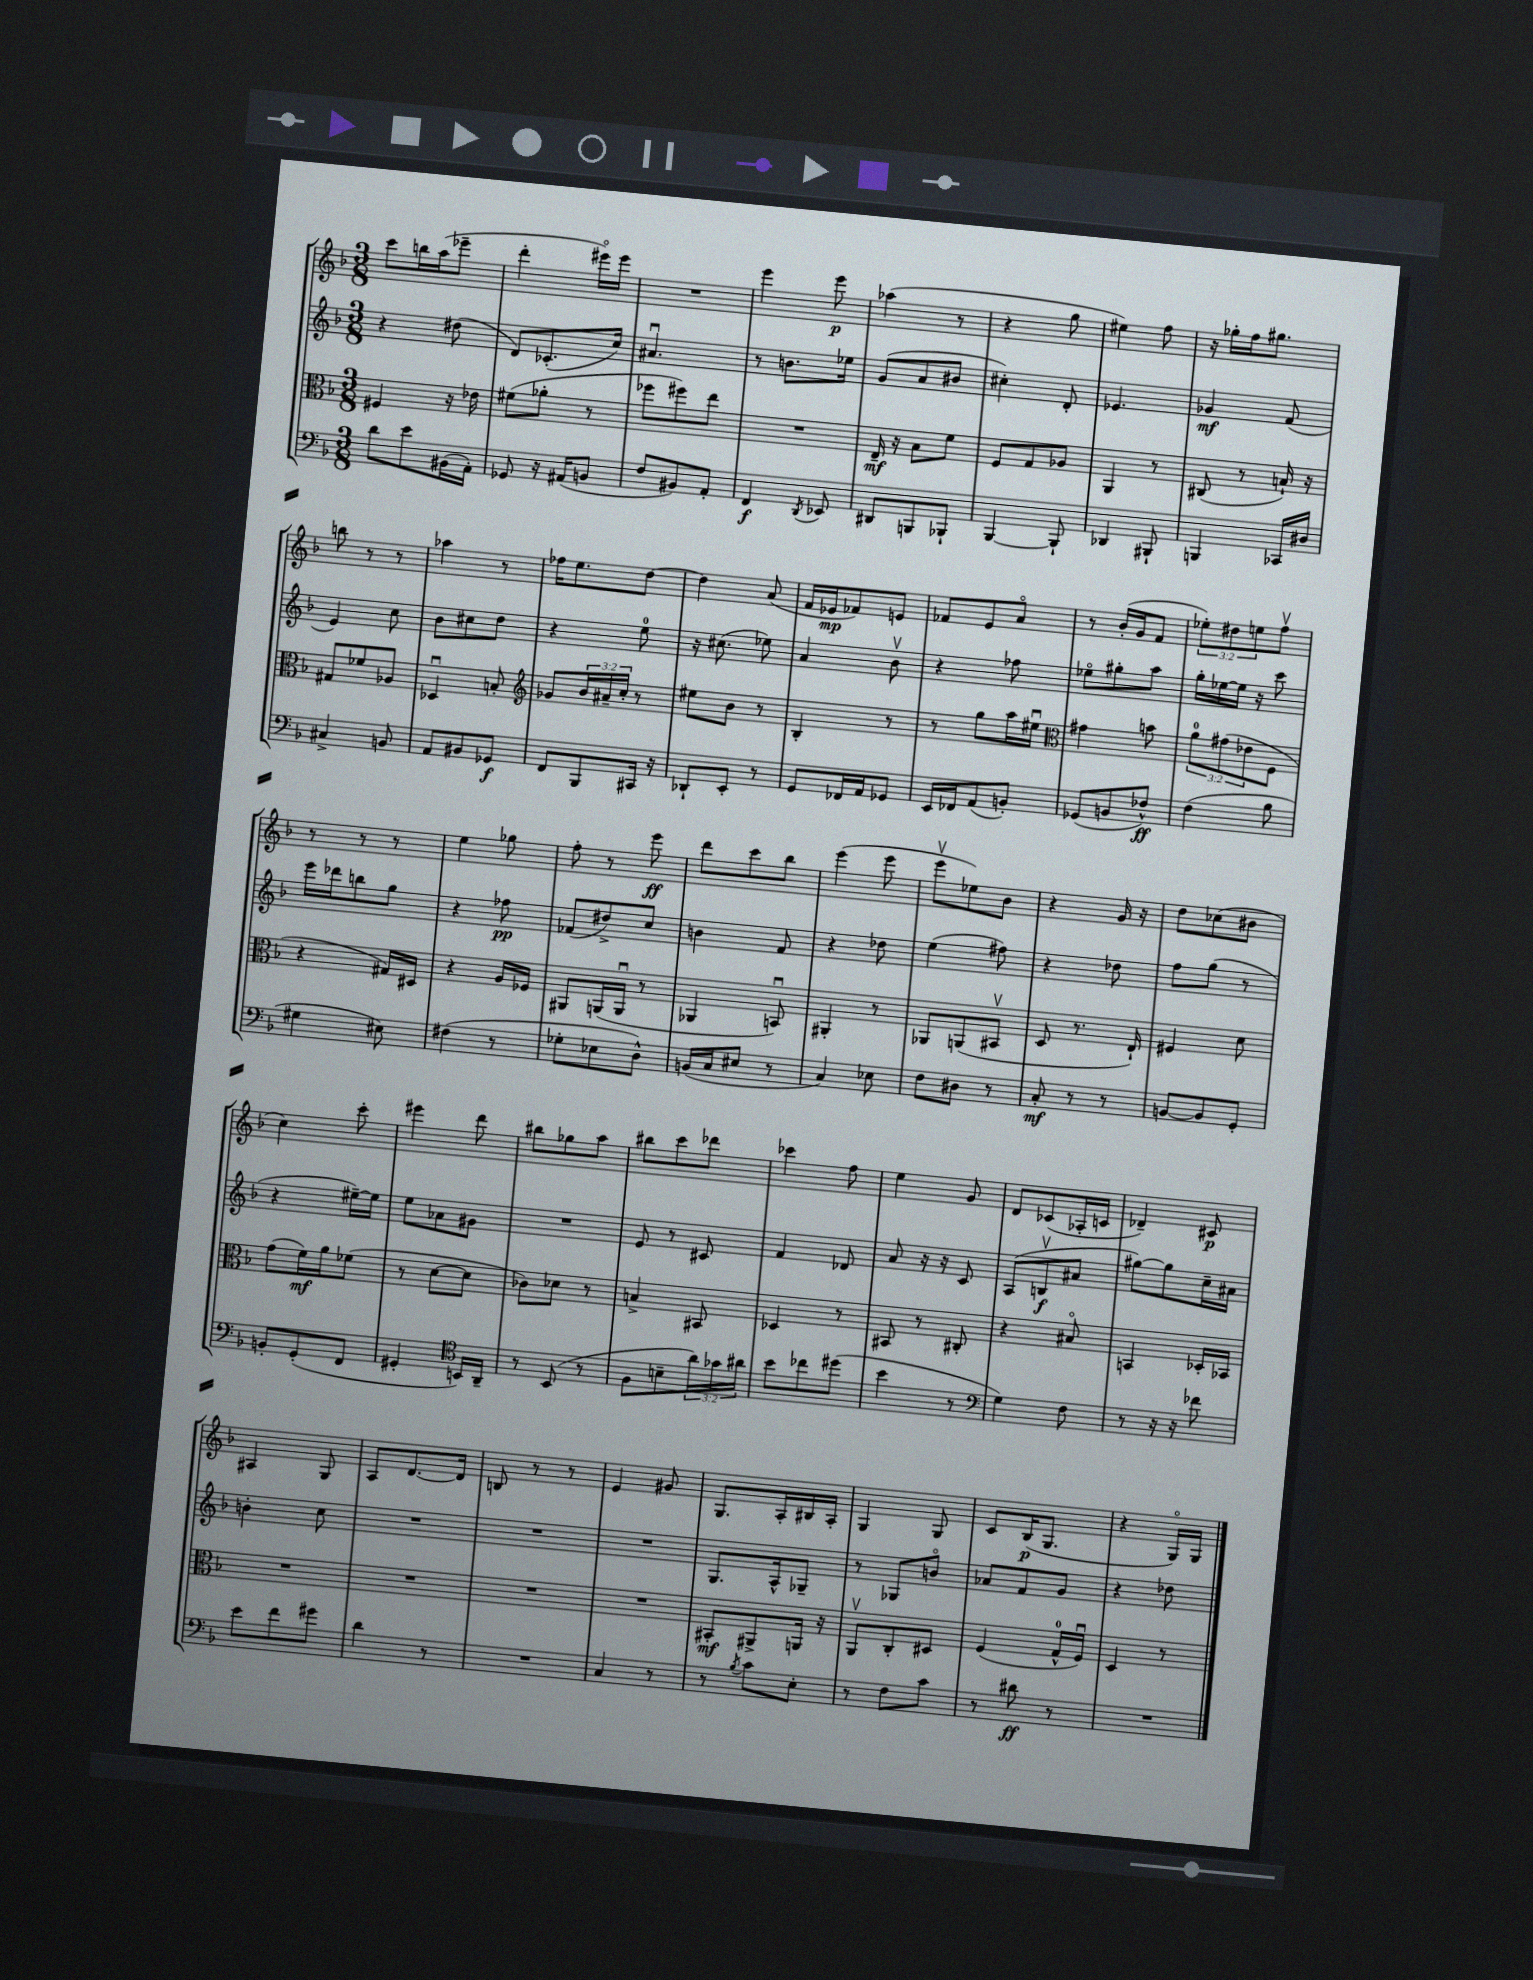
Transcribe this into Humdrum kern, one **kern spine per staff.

**kern	**kern	**kern	**kern
*staff4	*staff3	*staff2	*staff1
*clefF4	*clefC3	*clefG2	*clefG2
*k[b-]	*k[b-]	*k[b-]	*k[b-]
*M3/8	*M3/8	*M3/8	*M3/8
8d	4F#	4r	8ccc
8e	.	.	16bb
.	.	.	(16aa
(16BB#	16r	(8dd#	8eee-~
16AA')	16e-	.	.
=	=	=	=
8GG-	(8f#	8d)	4ddd'
16r	8a-'	(8.c-'	.
(16AA#	.	.	.
8BB	8r	.	16eee#o)
.	.	16cc)	16eee#
=	=	=	=
8F	8ff-	4.a#u	4.r
8BB#)	8ff#)	.	.
8AA'	8ee	.	.
=	=	=	=
4FF	4.r	8r	4eee
.	.	8.b	.
8qDD	.	.	.
8EE-	.	.	8eee
.	.	16ee-	.
=	=	=	=
8DD#	16E~	(8g	(4aa-
.	16r	.	.
8BBB	8B-	8a	.
8BBB-`	8f	8b#	8r
=	=	=	=
[4BBB-	8F	4cc#')	4r
.	8G	.	.
8BBB-`]	8A-	8d'	8gg
=	=	=	=
4DD-	4AA	4.e-	4ee#)
8BBB#`	8r	.	8ff
=	=	=	=
4BBB	(8C#	4g-	16r
.	.	.	16gg-'
.	8r	.	16ff
.	.	.	8.gg#
16CC-	16B`)	(8f	.
16D#	16r	.	.
=	=	=	=
4C#^	8G#	4e)	8bb
.	8f-	.	8r
8BB	8A-	8cc	8r
=	=	=	=
8AA	4D-u	8b-	4aa-
8BB#	.	8cc#	.
8GG-	8B'	8dd	8r
=	=	=	=
*	*clefG2	*	*
8FF	8g-	4r	16ff-
.	.	.	8.ee
8BBB-	24b-	.	.
.	24a#~	.	.
.	24cc'	.	.
16CC#	8r	8ee	[8dd
16r	.	.	.
=	=	=	=
8DD-`	8ee#	16r	4dd]
.	.	(8.cc#	.
8EE'	8b-	.	.
8r	8r	8ee-)	(8a
=	=	=	=
8GG	4B-'	4a	16f
.	.	.	16e-
16FF-	.	.	8f-)
16AA	.	.	.
8GG-	8r	8b-v	8e
=	=	=	=
16EE	8r	4r	8f-
16FF-	.	.	.
(8AA	8gg	.	8e
8BB')	16aa	8ff-	8ao
.	16ee#u	.	.
=	=	=	=
*	*clefC3	*	*
(8GG-	4g#	8ee-o	8r
8BB	.	8gg#'	(16b-'
.	.	.	16g
8F-^^)	8b	8aa	8f
=	=	=	=
(4F	12a	16gg'	12ee-')
.	.	[16ee-	.
.	(12g#	.	12dd#
.	.	16ee-]	.
.	12e-	.	12ee
.	.	16r	.
8B-	8F	8ccc	8ffv
=	=	=	=
4G#	4r	16eee	8r
.	.	16ddd-	.
.	.	8bb	8r
8E#)	16G#)	8gg	8r
.	16D#	.	.
=	=	=	=
(4F#	4r	4r	4ee
8r	16A	8ff-	8gg-
.	16F-	.	.
=	=	=	=
8G-'	8AA#	(8f-	8ff'
8E-	(16AA	8dd#^)	8r
.	16AAu	.	.
8D^^)	8r	8cc	8eee
=	=	=	=
(16BB	4AA-	4b	8ddd
16C	.	.	.
8E#	.	.	8ccc
8r	8BBu)	8f	8bb-
=	=	=	=
4C)	4AA#'	4r	(4eee
8E-	8r	8dd-	8eee
=	=	=	=
8F	8AA-	(4ee	8eeev
8D#	(8AA	.	8ee-)
8r	8BB#v	8ff#)	8b-
=	=	=	=
8C'	8D	4r	4r
8r	8.r	.	.
8r	.	8dd-	16g
.	16E`)	.	16r
=	=	=	=
[8BB	4F#	8ff	8dd
8BB]	.	(8gg	(8cc-
8GG'	8d	8r	8b#
=	=	=	=
8BB'	(8g	4r	4cc)
(8GG'	16f)	.	.
.	16a	.	.
8FF	(8f-	[16ee#~)	8ccc'
.	.	16ee#]	.
=	=	=	=
4GG#'	8r	8ee	4eee#
.	[8d	8a-	.
*clefC4	*	*	*
16BB)	8d]	8g#	8ddd
16AA~	.	.	.
=	=	=	=
8r	8c-)	4.r	8bb#
(8BB-	8d-	.	8gg-
8r	8r	.	8aa
=	=	=	=
8F	4B^	8e	8bb#
8B~	.	8r	8ccc
24a)	8BB#	8c#	8ddd-
24g-	.	.	.
24a#	.	.	.
=	=	=	=
8b-	4D-	4f	4ccc-
8cc-	.	.	.
(8dd#	8r	8d-	8ff
=	=	=	=
4b-	8BB#	8a	4ee
.	8r	16r	.
.	.	16r	.
8r	8C#'	8c	8g
=	=	=	=
*clefF4	*	*	*
4G)	4r	(8A	8d
.	.	8Bv	(8c-
8F	8B#o	8a#	16A-'
.	.	.	16c
=	=	=	=
8r	4BB	[8gg#)	4d-~)
16r	.	8gg#]	.
16r	.	.	.
8f-	16D-'	16cc~	8c#
.	16BB-	16a#	.
=	=	=	=
8e	4.r	4b'	4A#
8f	.	.	.
8g#	.	8cc	8G
=	=	=	=
4d	4.r	4.r	8A
.	.	.	[8.d
8r	.	.	.
.	.	.	16d]
=	=	=	=
4.r	4.r	4.r	8B
.	.	.	8r
.	.	.	8r
=	=	=	=
4C	4.r	4.r	4e
8r	.	.	8g#
=	=	=	=
8r	8BB#'	8.G	8.G
8qB-	.	.	.
8c	8AA#^	.	.
.	.	16A^^	16A'
8E'	16AA	8G-~	16B#
.	16r	.	16A'
=	=	=	=
8r	8AAv	8r	4G
8F	8C'	8G-	.
8c	8D#	8bo	8G
=	=	=	=
8r	(4F	8a-	8c
8d#	.	8f	(16B-
.	.	.	8.G
8r	16G^^	8g	.
.	16Fu)	.	.
=	=	=	=
4.r	4D	4r	4r
.	8r	8dd-	16Go)
.	.	.	16G
==	==	==	==
*-	*-	*-	*-
